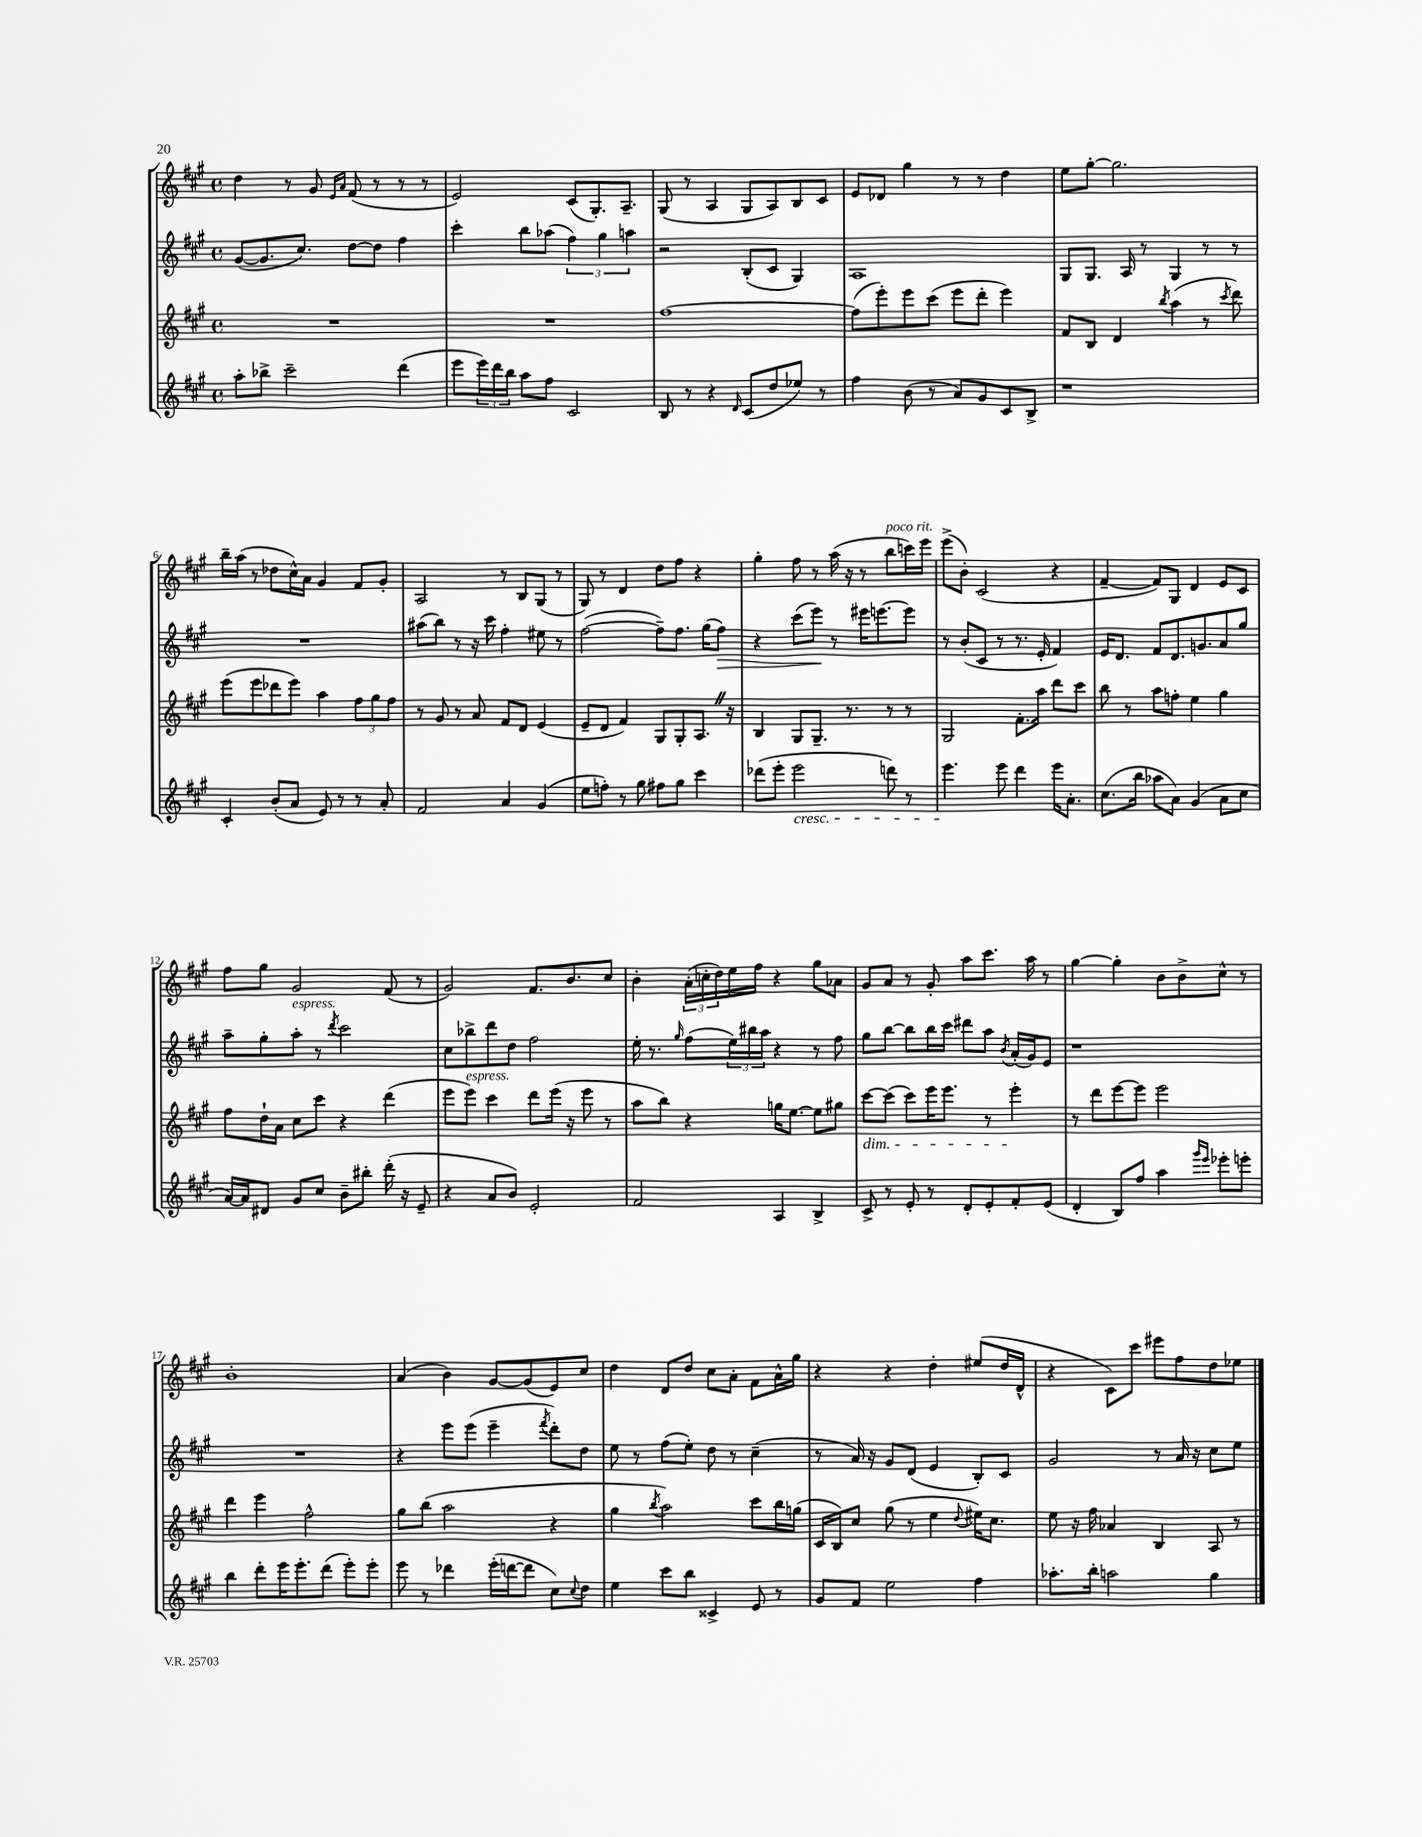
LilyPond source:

<<
\new StaffGroup <<
\new Staff = "s0" {
    \clef treble \key a \major \defaultTimeSignature \time 4/4
    d''4 r8 gis'8 \grace { e'16 a'16 } fis'8( r8 r8 r8 |
    e'2) cis'8( gis8.-.) a8.-- |
    gis8( r8 a4 gis8 a8) b8 cis'8 |
    e'8 des'8 gis''4 r8 r8 d''4 |
    e''8 gis''8~-. gis''2. |
    b''16-- a''16( r8 des''8 cis''16-^) a'16 gis'4 fis'8 gis'8-. |
    a2 r8 b8 gis8( r8 |
    gis8) r8 d'4 d''8 fis''8 r4 |
    gis''4-. fis''8 r8 a''16( r16 r8 b''8^\markup { \italic "poco rit." } c'''16) e'''16 |
    e'''8->( b'8-.) cis'2( r4 |
    fis'4~-- fis'8) gis8 d'4 e'8 cis'8 |
    fis''8 gis''8 gis'2 fis'8( r8 |
    gis'2) fis'8. b'8. cis''8 |
    b'4-. \tuplet 3/2 { a'16-.( c''16-. d''16) } e''16 fis''16 r4 gis''8 aes'8 |
    gis'8 a'8 r8 gis'8-. a''8 cis'''8. a''16 r8 |
    gis''4~ gis''4-. b'8 b'8-> cis''8-^ r8 |
    b'1-. |
    a'4( b'4) gis'8~ gis'8( e'8) cis''8 |
    d''4 d'8 d''8 cis''8 a'8-. fis'8 a'16-^ gis''16 |
    r4 r4 d''4-. eis''8( d''16 d'16-^ |
    r4 cis'8) cis'''8 eis'''8 fis''8 d''8 ees''8 \bar "|." |
}
\new Staff = "s1" {
    \clef treble \key a \major \defaultTimeSignature \time 4/4
    gis'8~( gis'8. cis''8.) d''8~ d''8 fis''4 |
    cis'''4-. b''8 aes''8( \tuplet 3/2 { fis''4) gis''4 a''4 } |
    r2 b8-.( cis'8 gis4) |
    a1 |
    gis8 gis8. a16 r8 gis4 r8 r8 |
    R1 |
    ais''8( b''8) r8 r16 cis'''16 fis''4-. eis''8 r8 |
    fis''2~( fis''8--) fis''8. gis''16( fis''8\>) |
    r4 cis'''8( e'''8\!) r8 eis'''16 e'''8.~ e'''8 |
    r8 b'8-.( cis'8 r8 r8. e'16-. fis'4) |
    e'16 d'8. fis'8 d'8. g'8. a'8 gis''8 |
    a''8-- gis''8-. a''8-.^\markup { \italic "espress." } r8 \acciaccatura { d'''8 } cis'''2 |
    cis''8 bes''8-> d'''8 d''8 fis''2 |
    e''16-. r8. \grace { gis''16 } fis''8( \tuplet 3/2 { e''16) bis''16 a''16 } r4 r8 fis''8 |
    gis''8 b''8~ b''8 b''16 cis'''16 dis'''8 a''8 \acciaccatura { b'8 } a'16-.( gis'16) e'8 |
    r1 |
    R1 |
    r4 e'''8 e'''8( e'''4-- \acciaccatura { fis'''8 } d'''8-.) d''8 |
    e''8 r8 fis''8( e''8-.) d''8 r8 cis''4--( |
    r8 a'16) r16 gis'8 d'8( e'4 b8-.) cis'8 |
    gis'2 r8 a'16 r16 cis''8 e''8 \bar "|." |
}
\new Staff = "s2" {
    \clef treble \key a \major \defaultTimeSignature \time 4/4
    R1 |
    R1 |
    fis''1~ |
    fis''8( e'''8-.) e'''8 cis'''8( e'''8 d'''8-. e'''4) |
    fis'8 b8 d'4 \acciaccatura { b''8 } a''4( r8 \acciaccatura { cis'''8 } d'''8) |
    e'''8( e'''8 des'''8 e'''8) a''4 \tuplet 3/2 { fis''8 gis''8 fis''8 } |
    r8 gis'8 r8 a'8 fis'8 d'8 e'4( |
    e'8-- d'8 fis'4) gis8 gis8-. a8. \once \override BreathingSign.text = \markup { \musicglyph "scripts.caesura.straight" } \breathe r16 |
    b4 gis8 gis8.-- r8. r8 r8 |
    gis2 fis'8.-. a''16 d'''8 cis'''8 |
    b''8 r8 a''8 f''8-. e''4 gis''4 |
    fis''8 d''16-! a'16 cis''8 cis'''8 r4 d'''4( |
    e'''8 e'''8^\markup { \italic "espress." }) cis'''4 d'''8 e'''16( r16 e'''8 r8 |
    a''8 b''8) r4 g''16 e''8.~ e''8 gis''8 |
    cis'''8~\dim cis'''8( cis'''8) e'''16 e'''8. r8 e'''4-.\! |
    r8 d'''8 e'''8~ e'''8 e'''2 |
    d'''4 e'''4 fis''2-^ |
    gis''8 b''8( a''2 r4 |
    gis''4 \acciaccatura { b''8 } a''2) cis'''8 b''16 g''16( |
    cis'16 b16) cis''8 gis''8( r8 e''4 \appoggiatura { d''8 } eis''16) cis''8. |
    e''8 r16 fis''16 aes'4 b4 a8 r8 \bar "|." |
}
\new Staff = "s3" {
    \clef treble \key a \major \defaultTimeSignature \time 4/4
    a''8-. bes''8-> cis'''2-- d'''4( |
    e'''8 \tuplet 3/2 { e'''16) d'''16 b''16 } a''8 fis''8 cis'2 |
    b8 r8 r4 \grace { d'16 } cis'8( d''8 ees''8) r8 |
    fis''4 b'8( r8 a'8) gis'8 cis'8 b8-> |
    r1 |
    cis'4-. b'8-.( a'8 e'8) r8 r8 a'8-. |
    fis'2 a'4 gis'4( |
    e''8 f''8-.) r8 gis''8 fis''8 gis''8 cis'''4 |
    des'''8( e'''8-. e'''2\cresc d'''8) r8 |
    e'''4.\! e'''8 d'''4 e'''16 a'8.-. |
    cis''8.( b''16 aes''8 a'8) gis'4( a'8 cis''8 |
    a'16~) a'16 dis'8 gis'8 cis''8 b'8-- bis''8-. d'''16-.( r16 e'8-- |
    r4 a'8 b'8) e'2-. |
    fis'2 a4 b4-> |
    cis'8-> r8 e'8-. r8 d'8-. e'8-. fis'8-. e'8( |
    d'4-. b8) fis''8 a''4 \grace { gis'''16 e'''16 } ees'''8-. e'''8-. |
    b''4 d'''8-. e'''16 e'''8.-. d'''8( e'''8-.) e'''8-. |
    e'''8 r8 des'''4 e'''16-.( d'''16~ d'''8 cis''8) \appoggiatura { cis''8 } d''8 |
    e''4 cis'''8 b''8 cisis'4-> e'8 r8 |
    gis'8 fis'8 e''2 fis''4 |
    aes''8.-. b''16-. a''2 gis''4 \bar "|." |
}
>>
>>
